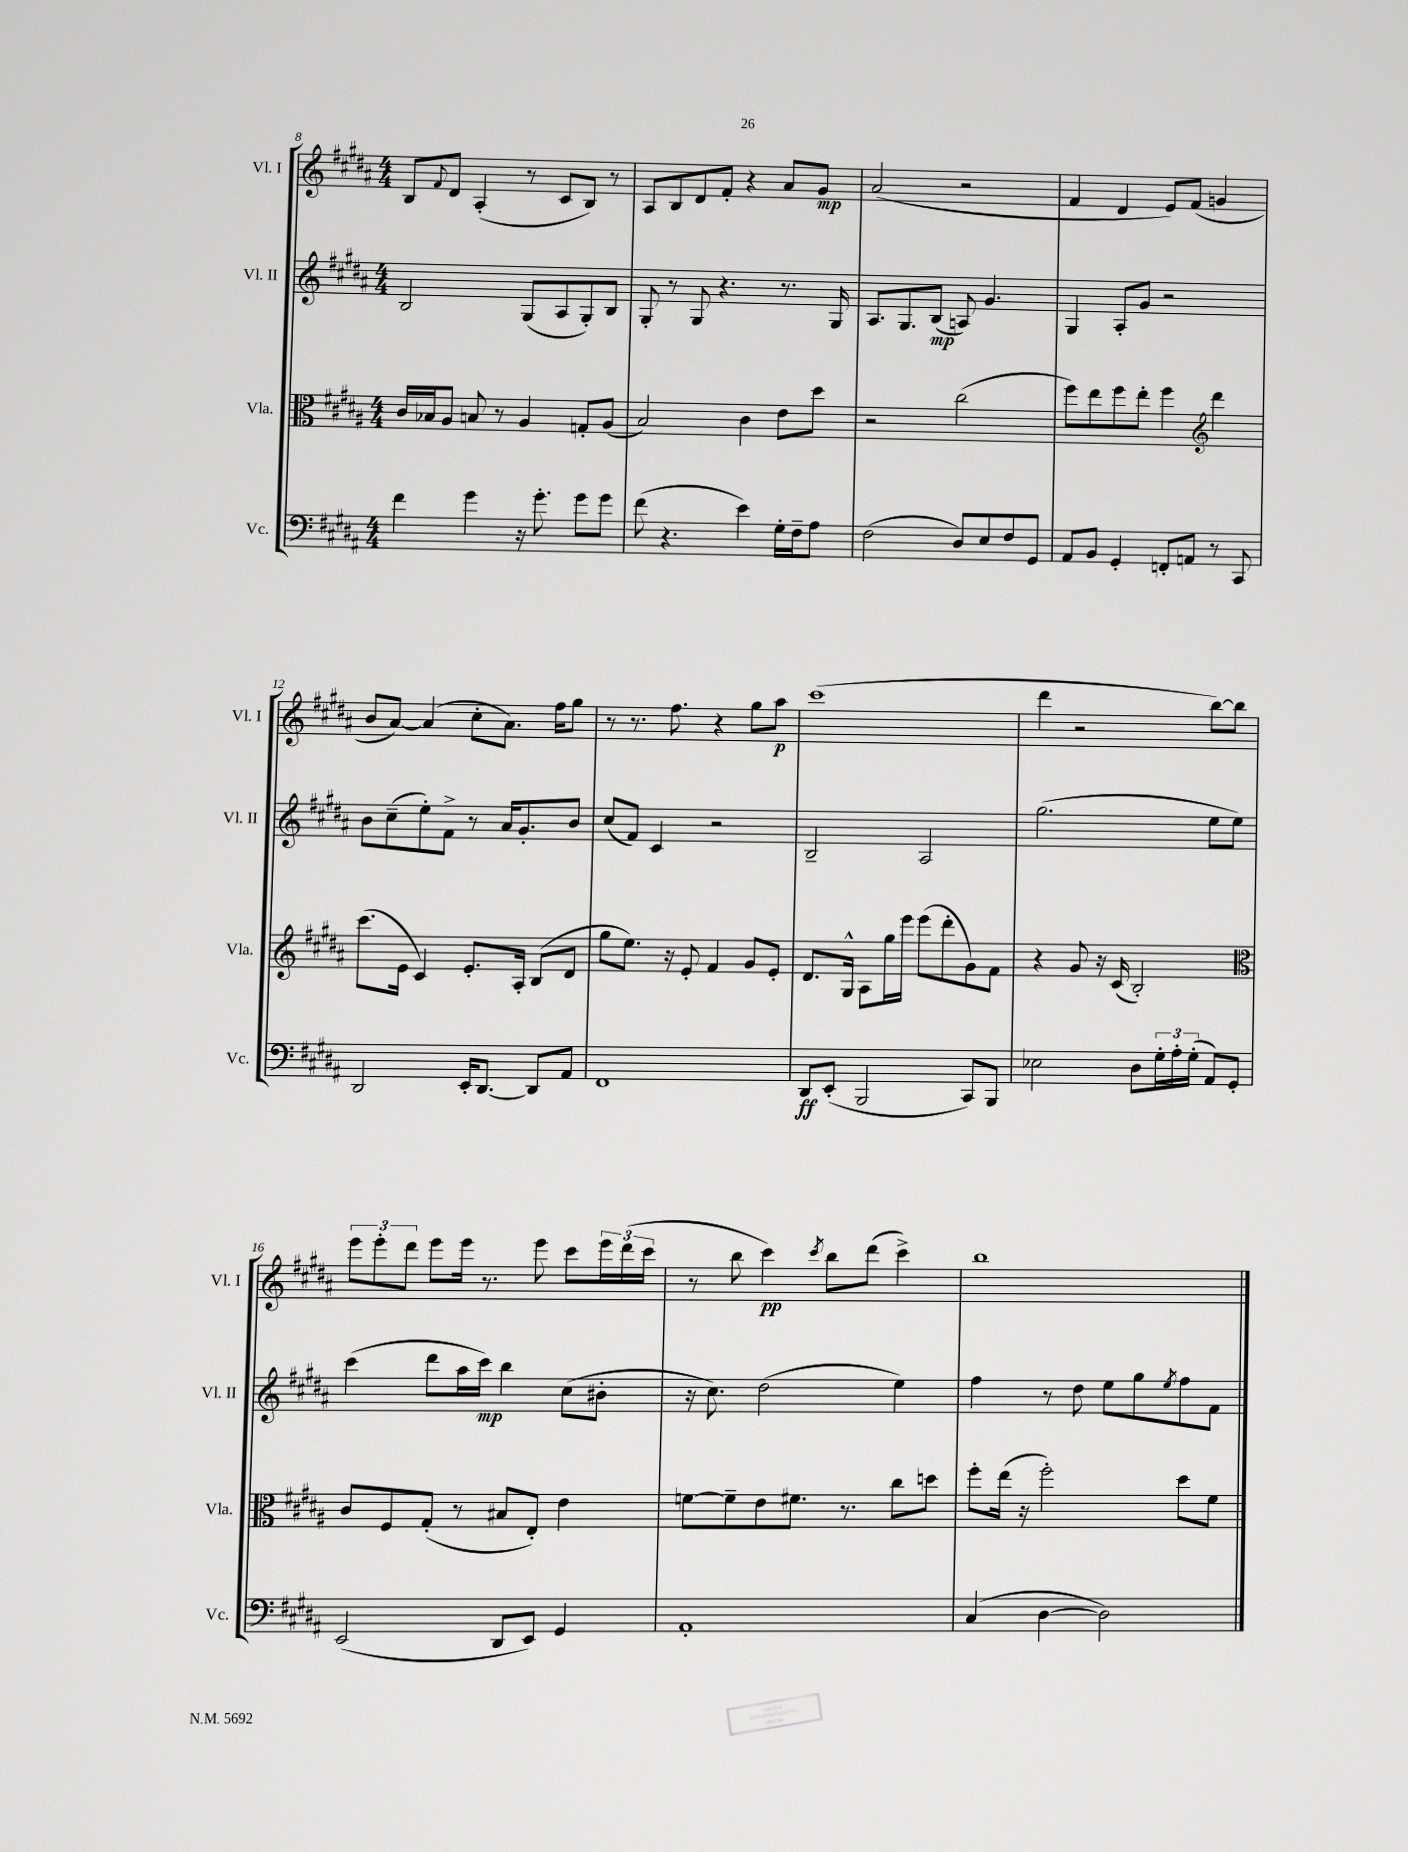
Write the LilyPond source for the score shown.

<<
\new StaffGroup <<
\new Staff = "s0" \with { instrumentName = "Vl. I" shortInstrumentName = "Vl. I" } {
    \clef treble \key b \major \numericTimeSignature \time 4/4
    b8 \appoggiatura { fis'8 } dis'8 ais4-.( r8 cis'8 b8) r8 |
    ais8 b8 dis'8 fis'8-. r4 ais'8 gis'8\mp |
    ais'2( r2 |
    fis'4 dis'4 e'8) fis'8( g'4 |
    b'8 ais'8~) ais'4( cis''8-. ais'8.) fis''16 gis''8 |
    r8 r8. fis''8. r4 gis''8 ais''8\p |
    cis'''1( |
    dis'''4 r2 b''8~) b''8 |
    \tuplet 3/2 { e'''8 e'''8-. dis'''8 } e'''8 e'''16 r8. e'''8 cis'''8 \tuplet 3/2 { e'''16 dis'''16( cis'''16 } |
    r8 b''8 cis'''4\pp) \acciaccatura { cis'''8 } b''8 dis'''8( cis'''4->) |
    b''1 \bar "|." |
}
\new Staff = "s1" \with { instrumentName = "Vl. II" shortInstrumentName = "Vl. II" } {
    \clef treble \key b \major \numericTimeSignature \time 4/4
    b2 gis8( ais8 gis8-.) b8 |
    gis8-. r8 gis8 r4. r8. gis16 |
    ais8. gis8. b8\mp( a8) gis'4. |
    gis4 ais8-. gis'8 r2 |
    b'8 cis''8--( e''8-.) fis'8-> r8 ais'16 gis'8.-. b'8 |
    cis''8( fis'8) cis'4 r2 |
    b2-- ais2 |
    gis''2.( e''8 e''8) |
    cis'''4( dis'''8 ais''16 cis'''16\mp) b''4 cis''8( bis'8-. |
    r16 cis''8.) dis''2( e''4) |
    fis''4 r8 dis''8 e''8 gis''8 \acciaccatura { e''8 } fis''8 fis'8 \bar "|." |
}
\new Staff = "s2" \with { instrumentName = "Vla." shortInstrumentName = "Vla." } {
    \clef alto \key b \major \numericTimeSignature \time 4/4
    cis'16 bes16 ais8 b8 r8 ais4 g8-. ais8( |
    b2) cis'4 e'8 dis''8 |
    r2 cis''2( |
    fis''8) e''8 fis''8 e''8-. fis''4 \clef treble dis'''4 |
    cis'''8.( e'16 cis'4) e'8.-. ais16-. b8( dis'8 |
    gis''8 e''8.) r16 e'8-. fis'4 gis'8 e'8-. |
    dis'8. gis16-^ ais8 gis''16 e'''16 e'''8( dis'''8-. gis'8) fis'8 |
    r4 gis'8 r16 cis'16( b2-.) |
    \clef alto cis'8 fis8 gis8-.( r8 bis8 e8-.) e'4 |
    f'8~ f'8-- e'8 fis'8. r8. cis''8 d''8 |
    fis''8-. e''16( r16 fis''2-.) dis''8 fis'8 \bar "|." |
}
\new Staff = "s3" \with { instrumentName = "Vc." shortInstrumentName = "Vc." } {
    \clef bass \key b \major \numericTimeSignature \time 4/4
    fis'4 gis'4 r16 gis'8.-. gis'8 gis'8 |
    fis'8( r4. e'4) gis16-. fis16-- ais8 |
    fis2( dis8) e8 fis8 gis,8 |
    ais,8 b,8 gis,4-. f,8-. a,8 r8 cis,8 |
    dis,2 e,16-. dis,8.~ dis,8 ais,8 |
    fis,1 |
    dis,8\ff e,8-.( b,,2 cis,8) b,,8 |
    ees2 dis8 \tuplet 3/2 { gis16-. ais16-. gis16-.( } ais,8) gis,8-. |
    e,2( dis,8 e,8) gis,4 |
    ais,1-. |
    cis4( dis4~ dis2) \bar "|." |
}
>>
>>
\layout { \context { \Score currentBarNumber = #8 } }
